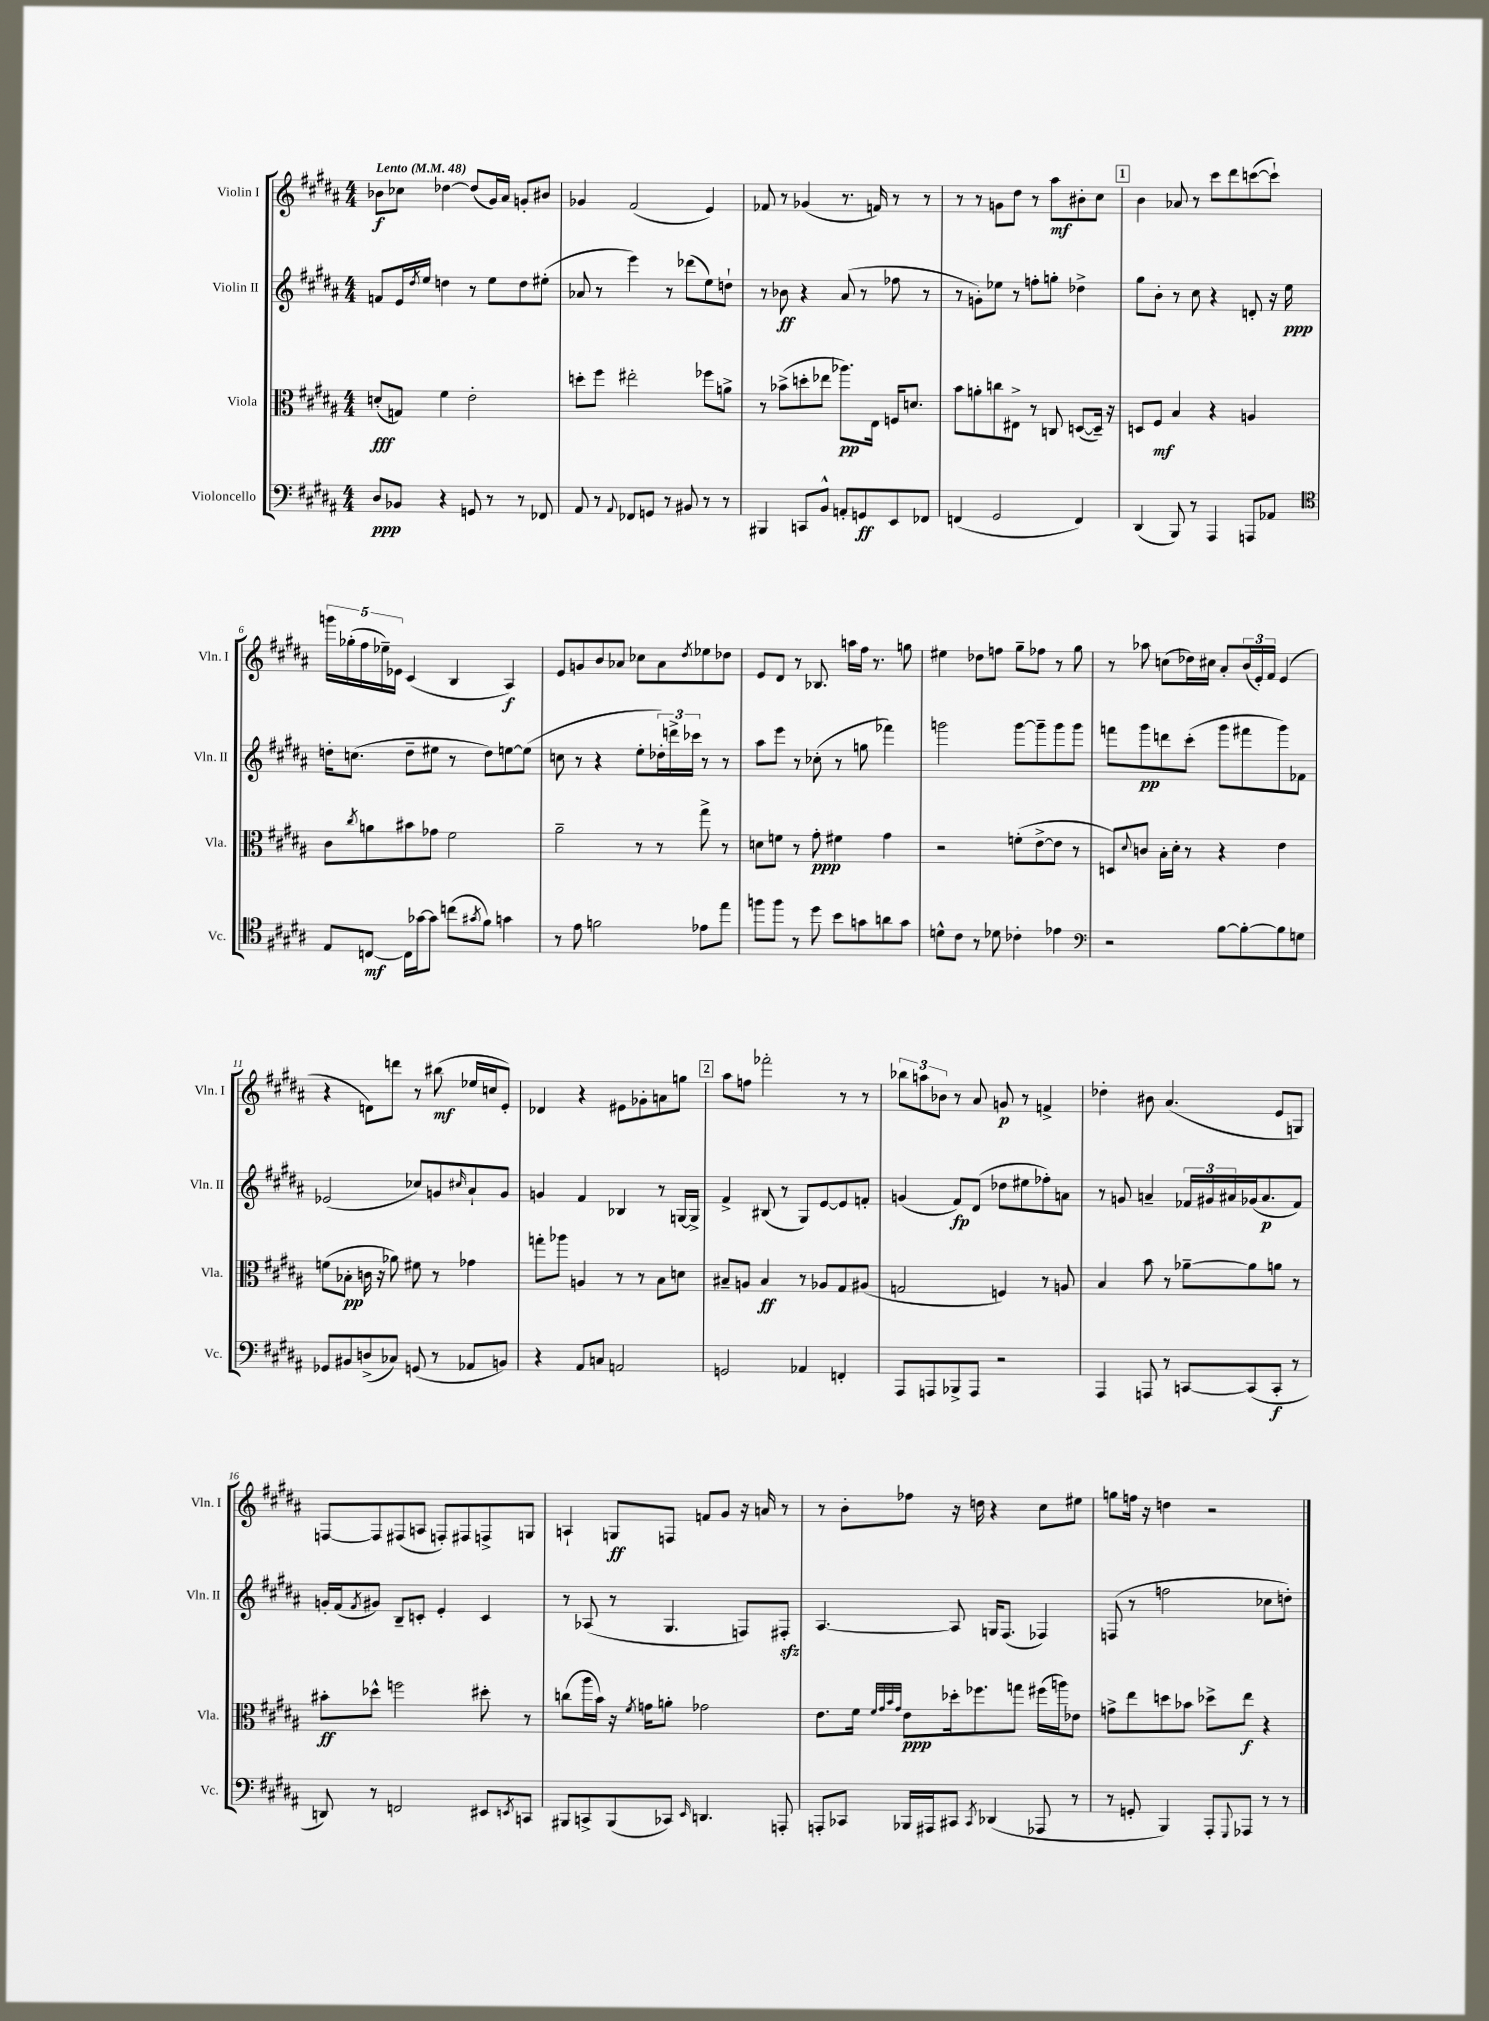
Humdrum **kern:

**kern	**kern	**kern	**kern
*staff4	*staff3	*staff2	*staff1
*clefF4	*clefC3	*clefG2	*clefG2
*k[f#c#g#d#a#]	*k[f#c#g#d#a#]	*k[f#c#g#d#a#]	*k[f#c#g#d#a#]
*M4/4	*M4/4	*M4/4	*M4/4
*MM48	*MM48	*MM48	*MM48
8D#	(8d'	8f	8b-
8BB-	8G)	16e	8cc-
.	.	8qdd#	.
.	.	16ee	.
4r	4f#	4dd	[4dd-
8GG	2e'	8r	(8dd-]
8r	.	8ee	16g#)
.	.	.	16a#
8r	.	8dd	8g'
8FF-	.	(8ee#'	8b#
=	=	=	=
8AA#	8dd'	8a-	4g-
8r	8ff#	8r	.
8qqAA#	.	.	.
8FF-	2ee#'	4eee)	(2f#
8GG	.	.	.
8r	.	8r	.
8BB#	.	(8ddd-	.
8r	8ff-	8ee)	4e)
8r	8a^	8dd`	.
=	=	=	=
4BBB#	8r	8r	8f-
.	(8b-^	8b-	8r
8CC	8dd'	4r	(4g-
8BB^^	8ee-	.	.
8AA'	8.aa-)	(8a#	8.r
8GG	.	8r	.
.	16E	.	16f)
8EE	16F	8ff-	8r
.	8.d	.	.
8FF-	.	8r	8r
=	=	=	=
(4FF	8b	8r	8r
.	8a'	8g')	8r
2GG#	8cc	8ee-	8g
.	8E#^	8r	8dd#
.	8r	8ff'	8r
.	8C	8gg'	8aa#
4FF)	([8D	4dd-^	8b#'
.	16D~])	.	8cc#
.	16r	.	.
=	=	=	=
(4DD#	8D	8gg#	4b
.	8F#	8b'	.
8BBB)	4B	8r	8a-
8r	.	8cc#	8r
4AAA#	4r	4r	8ccc#
.	.	.	8ddd#
8AAA	4A	8d'	([8ccc
8AA-	.	16r	8ccc`])
.	.	16ee	.
=	=	=	=
*clefC4	*	*	*
8E	8c#	16dd'	20ggg
.	.	.	(20gg-'
.	.	(8.cc	.
.	.	.	20ff#
.	8qcc#	.	.
[8C	8a	.	.
.	.	.	20ee-~)
.	.	.	20e-
16C]	8b#	8dd~	(4c#
[16g-	.	.	.
8g-]	8g-	8ee#	.
(8cc	2f#	8r	4B
8qg#	.	.	.
8f#)	.	8dd)	.
4g	.	[8ee	4A#)
.	.	(8ee]	.
=	=	=	=
8r	2a#~	8cc	8e
8e	.	8r	8g
2f	.	4r	8b
.	.	.	8a-
.	8r	8ee'	8cc-
.	8r	24dd-')	8a-
.	.	24ddd^	.
.	.	24ccc-	.
.	.	.	8qdd#
8e-	8gg#^	8r	8ee-
8ee	8r	8r	8dd-
=	=	=	=
8ff	8d	8aa#	8e
8ff	8f	8eee	8d#
8r	8r	8r	8r
8dd#	8g#'	(8cc-'	8.B-
8b	4f#	8r	.
.	.	.	16aa
8g	.	8gg	16ff#
.	.	.	8.r
8a	4g#	4fff-)	.
8g	.	.	8gg
=	=	=	=
8d^^	2r	2ggg	4ee#
8c#	.	.	.
8r	.	.	8dd-
8d-	.	.	8ff
4c-'	(8f'	[8ggg	8gg#~
.	[8e^	8ggg~]	8ff-
4e-	8e]	8ggg	8r
.	8r	8ggg	8gg#
=	=	=	=
*clefF4	*	*	*
2r	8D)	8fff	8r
.	8qqd#	.	.
.	8c	8ggg#	8aa-
.	16B'	8ddd	(8cc
.	16d#'	.	.
.	8r	(8ccc#'	16dd-)
.	.	.	16cc#
[8B	4r	8ggg#	8a#'
8B'_	.	8fff#	(24b
.	.	.	24e')
.	.	.	24f#
8B]	4e	8ggg#)	(4e
8G	.	8f-	.
=	=	=	=
8GG-	(8f	(2e-	4r
8BB#	8B-'	.	.
(8D^	16c	.	8d)
.	16r	.	.
8C-)	8a-)	.	8ddd
(8GG	8f#	8cc-)	8r
8r	8r	8g	(8bb#
.	.	16qqcc#	.
8AA-	4g-	8a#`	16ee-
.	.	.	16cc
8BB)	.	8g	8e')
=	=	=	=
4r	8gg'	4g	4d-
.	8aa-	.	.
8AA#	4A	4f#	4r
8C	.	.	.
2AA	8r	4B-	8e#
.	8r	.	8g-'
.	8B	8r	8a
.	8d	[16G	8gg
.	.	16G^]	.
=	=	=	=
2GG	8B#~	4f#^	8aa#
.	8A	.	8ff
.	4B#	(8B#	2fff-'
.	.	8r	.
4AA-	8r	8G#)	.
.	8A-	[8e	.
4FF'	8G#	8e]	8r
.	(8A#	8f'	8r
=	=	=	=
8AAA#	2G	(4g	12bb-
.	.	.	12aa
8AAA	.	.	.
.	.	.	12b-
8BBB-^	.	8f#)	8r
8AAA	.	(8d#	8a#
2r	4F)	8dd-	8g
.	.	8ee#	8r
.	8r	8ff-')	4f^
.	8A	8a	.
=	=	=	=
4AAA#	4B	8r	4dd-'
.	.	8g	.
8AAA	8b	4a~	8b#
8r	8r	.	(4.a#
[8CC	[8a-~	24f-	.
.	.	24g#	.
.	.	24a#	.
(8CC]	8a-]	(16g-	.
.	.	8.a#	.
8CC'	8a	.	8e
8r	8r	8f-)	8G)
=	=	=	=
8DD)	8b#'	16g'	[8F
.	.	(16f#	.
.	.	8qf#	.
8r	8dd-^^	8g#)	8F]
2FF	2ff	8B~	(8F#
.	.	8c'	8A
.	.	4e'	8F')
.	.	.	8F#
8EE#	8dd#'	4c	8F^
8qEE	.	.	.
8CC	8r	.	8G
=	=	=	=
8BBB#	(8cc	8r	4A`
8CC^	16aa#	(8A-	.
.	16b)	.	.
(8BBB#	16r	8r	8G
.	8qf#	.	.
.	16g	.	.
8CC-)	8a'	4.G#	8F
16qqEE	.	.	.
4.DD	2g-	.	8f
.	.	.	8g#
.	.	8F)	16r
.	.	.	16a
8AAA'	.	8F#'	8r
=	=	=	=
8AAA'	8.e	[4.A#	8r
8CC-	.	.	8b'
.	16f#	.	.
.	32qqf#	.	.
.	32qqg#	.	.
.	32qqb	.	.
.	32qqg#	.	.
16BBB-	8e	.	8ff-
16AAA#	.	.	.
8CC#	16dd-'	8A#]	16r
.	8.ff-	.	16dd
8qCC#	.	.	.
(4DD-	.	16G	4r
.	.	(8.F#	.
.	8gg	.	.
8AAA-	(16ff#	4F-)	8cc#
.	16aa)	.	.
8r	8e-	.	8ee#
=	=	=	=
8r	8g^	(8F	8gg
8GG'	8ee	8r	16ff
.	.	.	16r
4BBB)	8dd	2ff	4dd
.	8b-	.	.
8AAA#'	8dd-^	.	2r
8qqGGG#	.	.	.
8AAA-	8ee	.	.
8r	4r	8cc-	.
8r	.	8dd')	.
==	==	==	==
*-	*-	*-	*-
